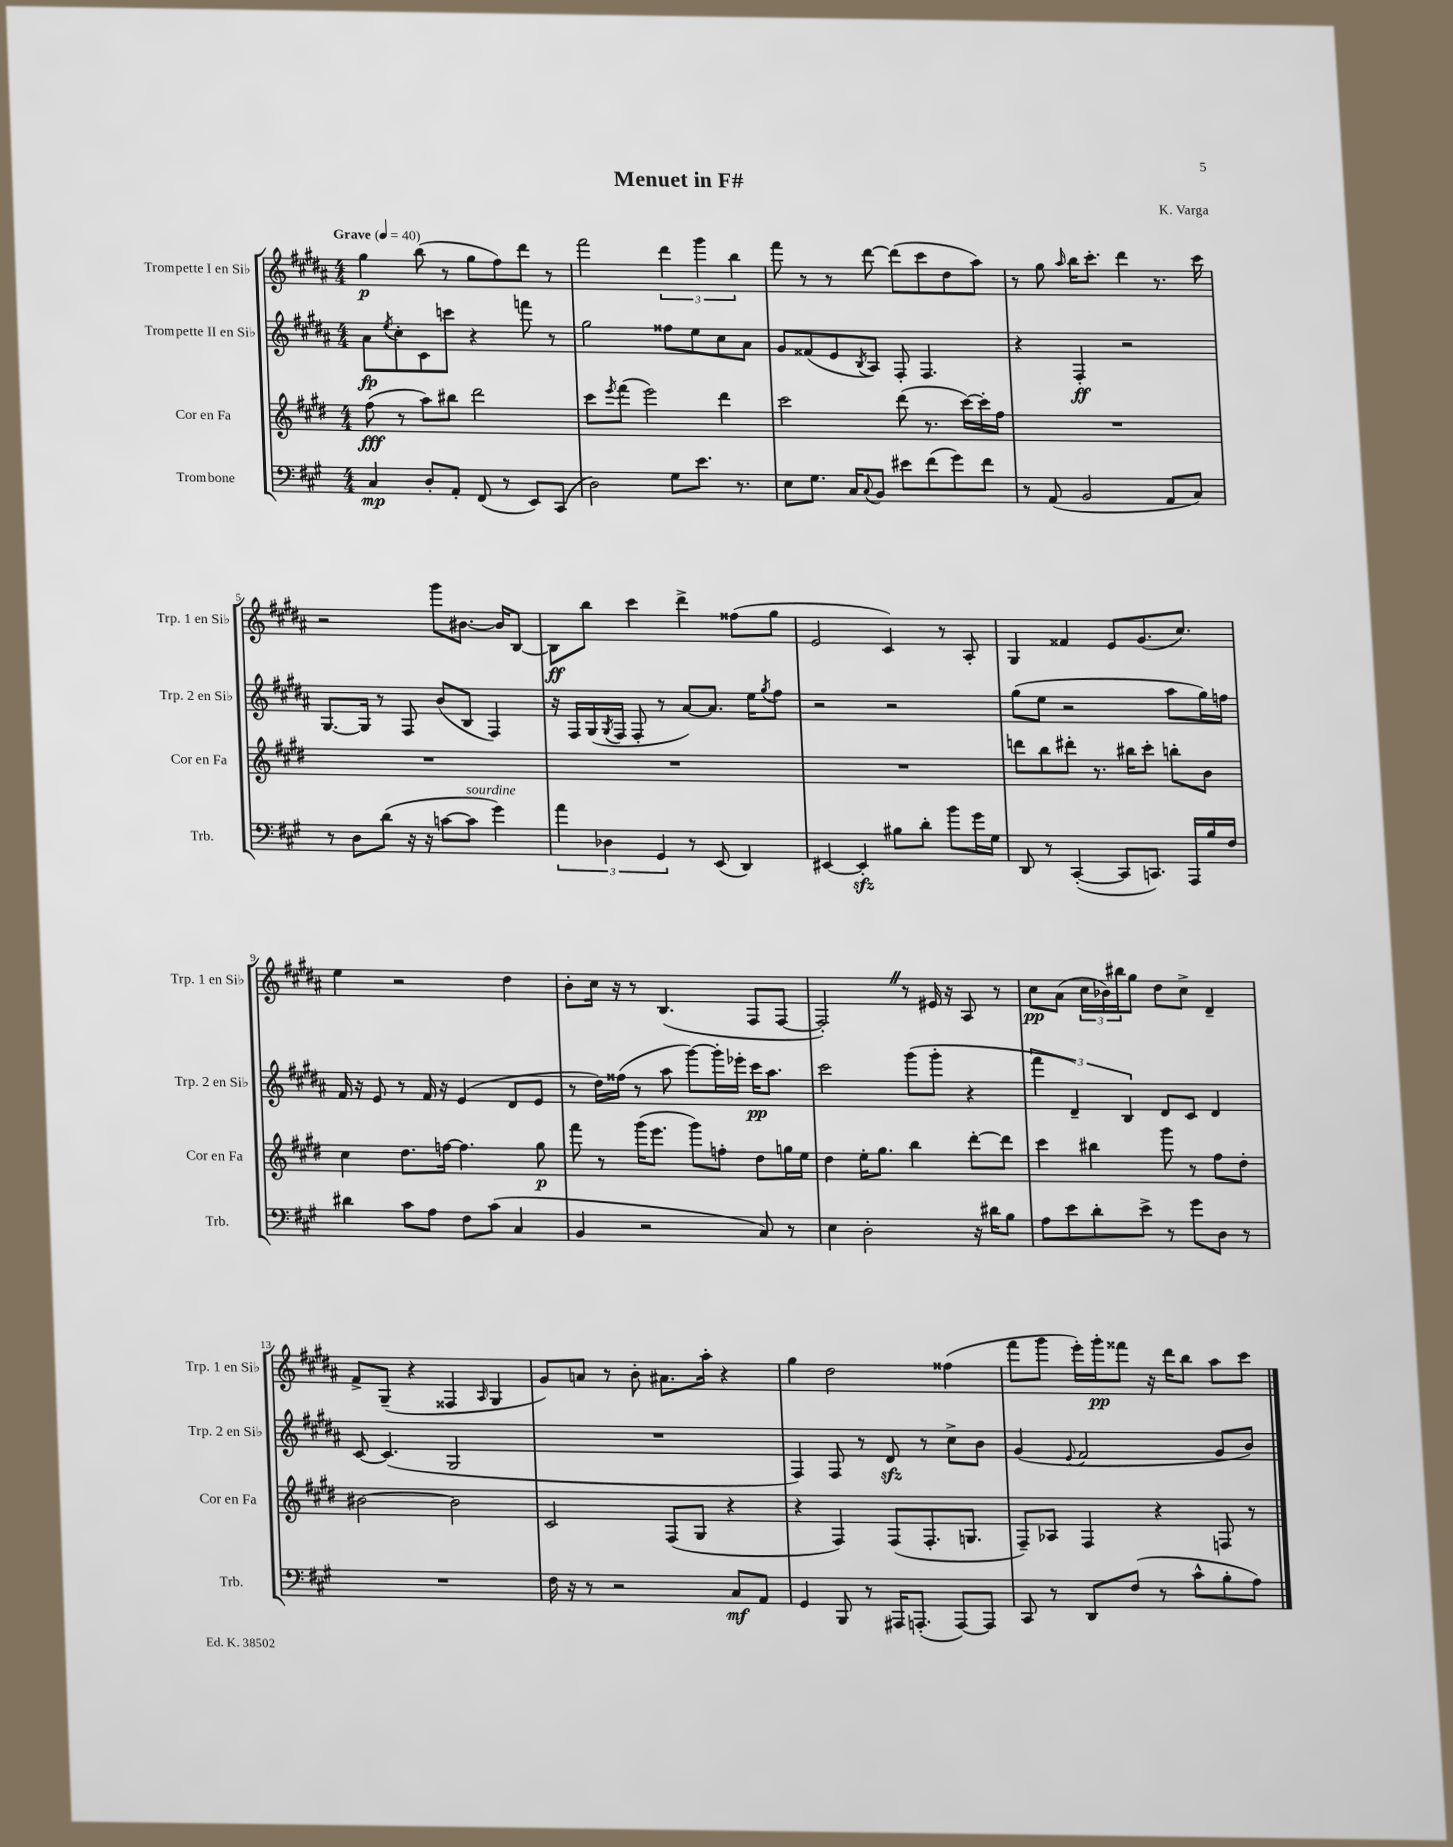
\header { title = "Menuet in F#" composer = "K. Varga" }
<<
\new StaffGroup <<
\new Staff = "s0" \with { instrumentName = "Trompette I en Sib" shortInstrumentName = "Trp. 1 en Sib" } {
    \clef treble \key b \major \numericTimeSignature \time 4/4 \tempo "Grave" 4 = 40
    gis''4\p b''8( r8 gis''8 fis''8) dis'''8 r8 |
    fis'''2 \tuplet 3/2 { dis'''4 gis'''4 b''4 } |
    fis'''8 r8 r8 dis'''8~ dis'''8( cis'''8 dis''8 ais''8) |
    r8 gis''8 \grace { ais''16 } b''16 cis'''8.-. dis'''4 r8. cis'''16 |
    r2 gis'''8 bis'8.~ bis'16 b8~ |
    b8\ff b''8 cis'''4 dis'''4-> fisis''8( gis''8 |
    e'2 cis'4) r8 ais8-. |
    gis4 fisis'4 e'8 gis'8.( cis''8.) |
    e''4 r2 dis''4 |
    b'8-. cis''16 r16 r8 b4.( fis8 fis8~ |
    fis2-.) \once \override BreathingSign.text = \markup { \musicglyph "scripts.caesura.straight" } \breathe r8 eis'16 r16 ais8 r8 |
    cis''8\pp ais'8( \tuplet 3/2 { cis''16 bes'16) bis''16 } gis''8 dis''8 cis''8-> dis'4-- |
    fis'8-> gis8--( r4 fisis4 \grace { ais16 } gis4 |
    gis'8) a'8 r8 b'8-. ais'8. ais''16-. r4 |
    gis''4 dis''2 fisis''4( |
    fis'''8 gis'''8 e'''16-.) gis'''16-.\pp fisis'''8 r16 dis'''16 b''8 ais''8 cis'''8 \bar "|." |
}
\new Staff = "s1" \with { instrumentName = "Trompette II en Sib" shortInstrumentName = "Trp. 2 en Sib" } {
    \clef treble \key b \major \numericTimeSignature \time 4/4
    ais'8\fp \acciaccatura { e''8 } cis''8-. cis'8 c'''8 r4 f'''8 r8 |
    gis''2 fisis''8 e''8 cis''8 ais'8 |
    gis'8 fisis'8( e'8 \acciaccatura { b8 } ais8) fis8-. fis4. |
    r4 fis4-.\ff r2 |
    gis8.~ gis16 r8 fis8 b'8( b8 fis4) |
    r16 fis16 gis16( \acciaccatura { gis8 } fis16 fis8-. r8 ais'8~) ais'8. e''16 \acciaccatura { gis''8 } fis''8 |
    r2 r2 |
    gis''8( e''8 r2 ais''8 gis''16) f''16 |
    fis'16 r16 e'8 r8 fis'16 r16 e'4( dis'8 e'8 |
    r8 dis''16) fisis''16( r8 ais''8 gis'''8~) gis'''16-. ees'''16-. cis'''16\pp ais''8. |
    cis'''2 gis'''8( gis'''8-. r4 |
    \tuplet 3/2 { fis'''4 dis'4--) b4 } dis'8 cis'8 dis'4 |
    cis'8~ cis'4.( gis2 |
    R1 |
    fis4) fis8 r8 dis'8\sfz r8 cis''8-> b'8 |
    gis'4( \appoggiatura { e'8 } fis'2 gis'8 b'8) \bar "|." |
}
\new Staff = "s2" \with { instrumentName = "Cor en Fa" shortInstrumentName = "Cor en Fa" } {
    \clef treble \key e \major \numericTimeSignature \time 4/4
    fis''8\fff( r8 a''8) bis''8 dis'''2 |
    cis'''8 \acciaccatura { e'''8 } fis'''8( e'''2) dis'''4 |
    cis'''2 dis'''8( r8. cis'''16~) cis'''16-. fis''16 |
    R1 |
    R1 |
    R1 |
    R1 |
    d'''8 b''8 dis'''8-. r8. bis''16 cis'''8-. b''8-. b'8 |
    cis''4 dis''8. f''16~ f''4. gis''8\p |
    fis'''8 r8 gis'''16( e'''8. gis'''8) f''8-. dis''8 g''16 e''16 |
    dis''4 e''16-. gis''8. b''4 dis'''8~-. dis'''8 |
    cis'''4 bis''4 gis'''8 r8 fis''8 dis''8-. |
    bis'2~ bis'2 |
    cis'2 fis8( gis8 r4 |
    r4 fis4) fis8( fis8.-. g8. |
    fis8--) aes8 fis4 r4 f8 r8 \bar "|." |
}
\new Staff = "s3" \with { instrumentName = "Trombone" shortInstrumentName = "Trb." } {
    \clef bass \key a \major \numericTimeSignature \time 4/4
    cis4\mp d8-. a,8-. fis,8( r8 e,8) cis,8( |
    d2) gis8 e'8. r8. |
    e8 gis8. cis16 \appoggiatura { cis8 } b,8 eis'8 fis'8( gis'8) fis'8 |
    r8 a,8( b,2 a,8 cis8) |
    r8 d8 d'8( r16 r16 c'8~ c'8^\markup { \italic "sourdine" } gis'4) |
    \tuplet 3/2 { a'4 des4 gis,4 } r8 e,8( d,4) |
    eis,4~ eis,4-.\sfz bis8 d'8-. b'8 gis'16 gis16 |
    d,8 r8 cis,4~-.( cis,8 c,8.) a,,16 b16 fis16 |
    dis'4 cis'8 a8 fis8 cis'8( cis4 |
    b,4 r2 cis8) r8 |
    e4 d2-. r16 dis'16 b8 |
    a8 e'8 d'8-. e'8-> r8 gis'8 d8 r8 |
    R1 |
    fis16 r16 r8 r2 cis8\mf a,8 |
    gis,4 b,,8 r8 ais,,16 a,,8.-.( a,,8~) a,,8 |
    cis,8 r8 d,8 fis8( r8 cis'8-^ b8-. a8) \bar "|." |
}
>>
>>
